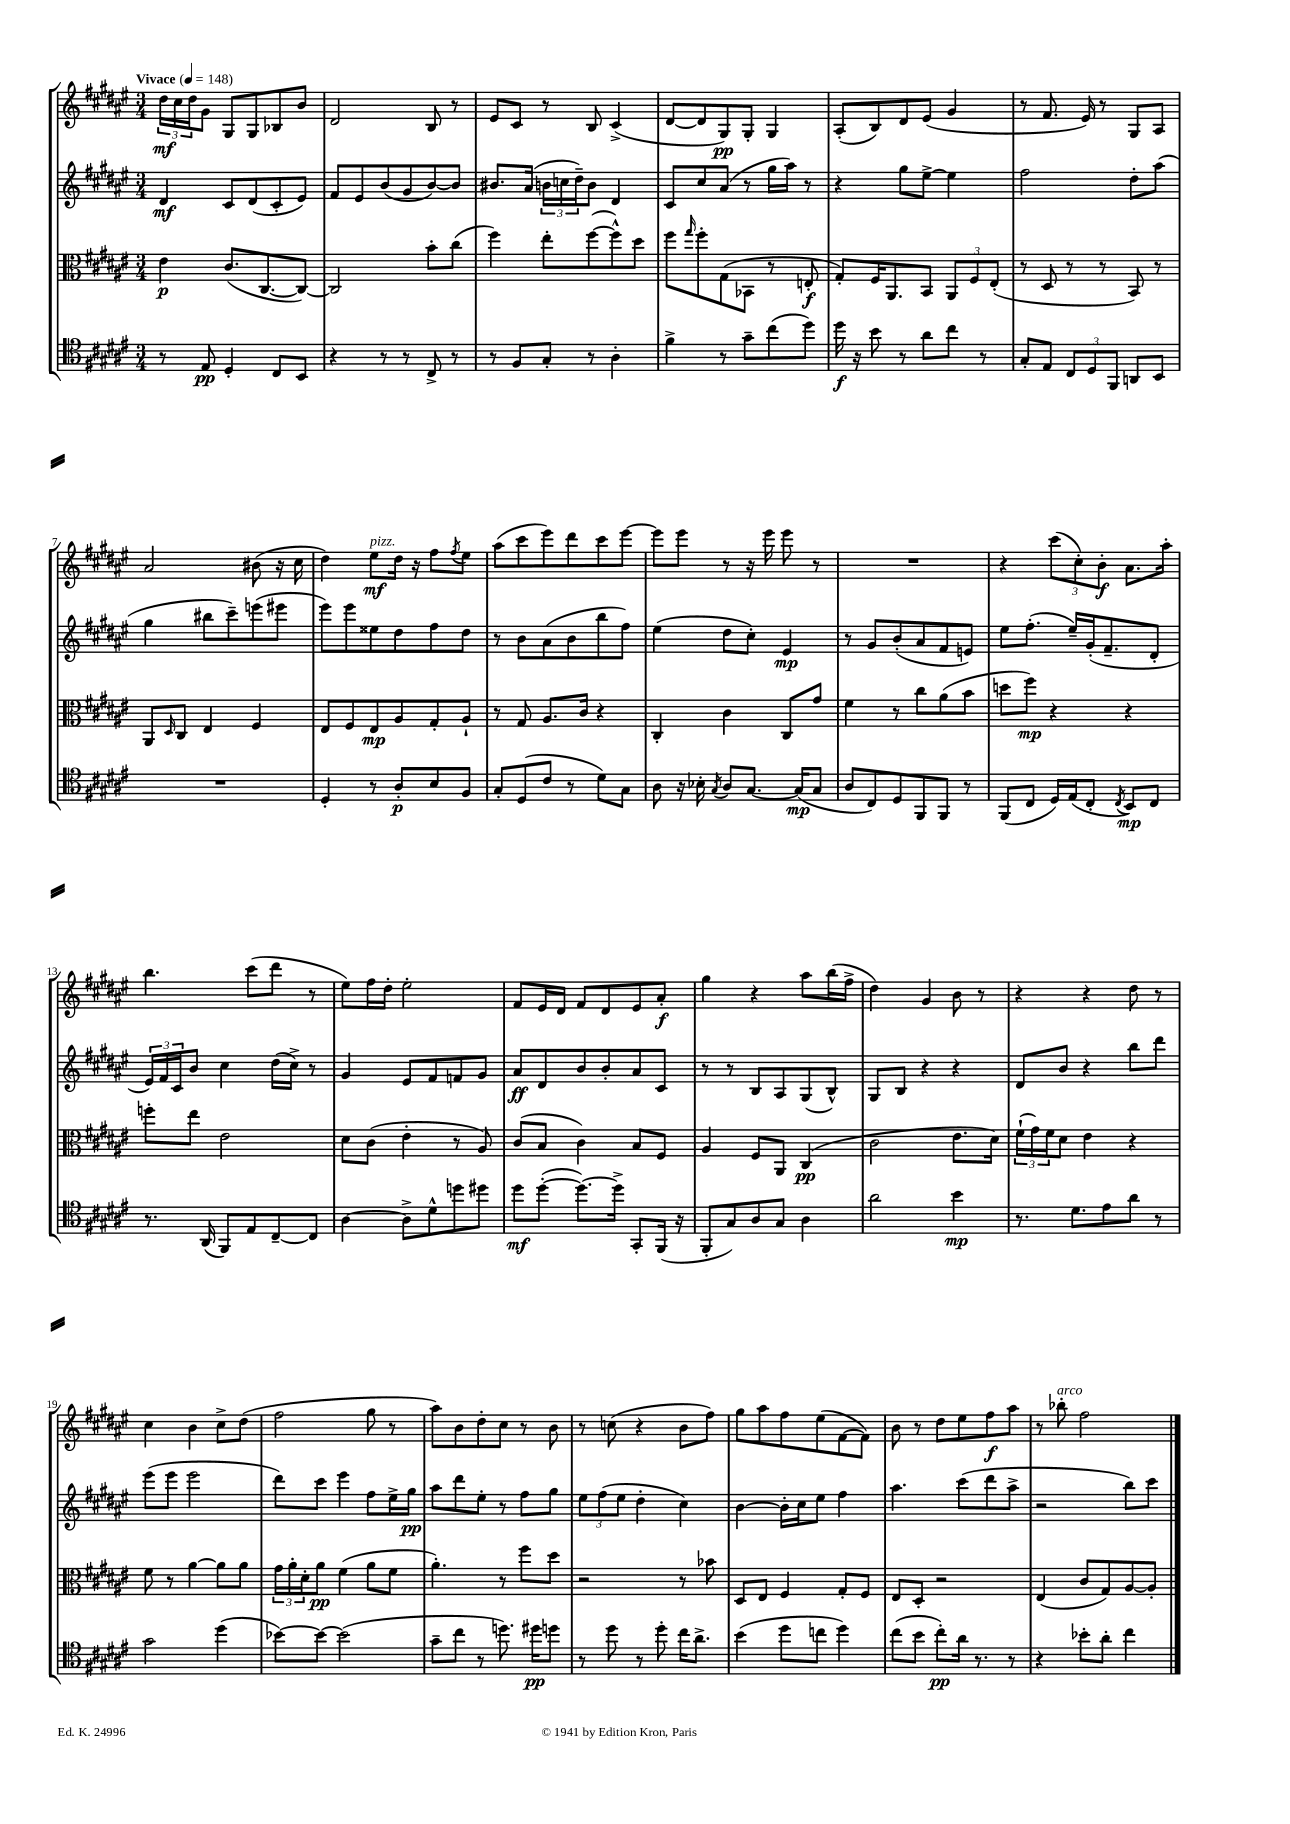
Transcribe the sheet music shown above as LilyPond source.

<<
\new StaffGroup <<
\new Staff = "s0" {
    \clef treble \key fis \major \numericTimeSignature \time 3/4 \tempo "Vivace" 4 = 148
    \tuplet 3/2 { dis''16\mf cis''16 dis''16 } gis'8 gis8 gis8 bes8 b'8 |
    dis'2 b8 r8 |
    eis'8 cis'8 r8 b8 cis'4->( |
    dis'8~ dis'8 gis8\pp) gis8-. gis4 |
    ais8-.( b8) dis'8 eis'8( gis'4 |
    r8 fis'8. eis'16) r8 gis8 ais8 |
    ais'2 bis'8( r16 cis''16 |
    dis''4) eis''8\mf^\markup { \italic "pizz." } dis''16 r16 fis''8 \acciaccatura { fis''8 } eis''8 |
    ais''8( cis'''8 eis'''8) dis'''8 cis'''8 eis'''8~ |
    eis'''8 eis'''8 r8 r16 eis'''16 eis'''8 r8 |
    R2. |
    r4 \tuplet 3/2 { cis'''8( cis''8-.) b'8-.\f } ais'8. ais''16-. |
    b''4. cis'''8( dis'''8 r8 |
    eis''8) fis''16 dis''16-. eis''2-. |
    fis'8 eis'16 dis'16 fis'8 dis'8 eis'8 ais'8-.\f |
    gis''4 r4 ais''8 b''16( fis''16-> |
    dis''4) gis'4 b'8 r8 |
    r4 r4 dis''8 r8 |
    cis''4 b'4 cis''8-> dis''8( |
    fis''2 gis''8 r8 |
    ais''8) b'8 dis''8-. cis''8 r8 b'8 |
    r8 c''8( r4 b'8 fis''8) |
    gis''8 ais''8 fis''8 eis''8( fis'8~ fis'8) |
    b'8 r8 dis''8 eis''8 fis''8\f ais''8 |
    r8 bes''8-.^\markup { \italic "arco" } fis''2 \bar "|." |
}
\new Staff = "s1" {
    \clef treble \key fis \major \numericTimeSignature \time 3/4
    dis'4\mf cis'8 dis'8( cis'8-. eis'8) |
    fis'8 eis'8 b'8( gis'8 b'8~) b'8 |
    bis'8. ais'16( \tuplet 3/2 { b'16 c''16 dis''16--) } b'8 dis'4 |
    cis'8 cis''8 ais'8( r8 gis''16 ais''16) r8 |
    r4 gis''8 eis''8~-> eis''4 |
    fis''2 dis''8-. ais''8( |
    gis''4 bis''8 cis'''8--) e'''8( eis'''8 |
    eis'''8) eis'''8 eisis''8 dis''8 fis''8 dis''8 |
    r8 b'8 ais'8( b'8 b''8 fis''8) |
    eis''4( dis''8 cis''8-.) eis'4\mp |
    r8 gis'8 b'8-.( ais'8 fis'8 e'8) |
    eis''8 fis''8.-.( eis''16--) gis'16-.( fis'8.-- dis'8-. |
    \tuplet 3/2 { eis'16) fis'16 cis'16 } b'8 cis''4 dis''16( cis''16->) r8 |
    gis'4 eis'8 fis'8 f'8 gis'8 |
    ais'8\ff dis'8 b'8 b'8-. ais'8 cis'8 |
    r8 r8 b8 ais8 gis8( b8-^) |
    gis8 b8 r4 r4 |
    dis'8 b'8 r4 b''8 dis'''8 |
    eis'''8( eis'''8 eis'''2 |
    dis'''8) cis'''8 eis'''4 fis''8 eis''16-> gis''16\pp |
    ais''8 dis'''8 eis''8-. r8 fis''8 gis''8 |
    \tuplet 3/2 { eis''8 fis''8( eis''8 } dis''4-. cis''4) |
    b'4~ b'16-. cis''16 eis''8 fis''4 |
    ais''4. cis'''8( dis'''8 ais''8-> |
    r2 b''8) cis'''8 \bar "|." |
}
\new Staff = "s2" {
    \clef alto \key fis \major \numericTimeSignature \time 3/4
    eis'4\p cis'8.( cis8.~ cis8~) |
    cis2 b'8-. cis''8( |
    fis''4) eis''8-. fis''8~( fis''8-^) dis''8 |
    fis''8 \grace { gis''16 } fis''8-. gis8( bes,8 r8 e8-.\f |
    gis8-.) fis16 ais,8. b,8 \tuplet 3/2 { ais,8 fis8 eis8-.( } |
    r8 dis8 r8 r8 b,8) r8 |
    ais,8 \grace { dis16 } cis8 eis4 fis4 |
    eis8 fis8 eis8\mp ais8 gis8-. ais8-! |
    r8 gis8 ais8. cis'16 r4 |
    cis4-. cis'4 cis8 gis'8 |
    fis'4 r8 cis''8 ais'8( b'8 |
    d''8 fis''8\mp) r4 r4 |
    f''8-. eis''8 eis'2 |
    dis'8 cis'8( eis'4-. r8 ais8) |
    cis'8( b8 cis'4) b8 fis8 |
    ais4 fis8 ais,8 cis4\pp( |
    cis'2 eis'8. dis'16) |
    \tuplet 3/2 { fis'16-!( gis'16) fis'16 } dis'8 eis'4 r4 |
    fis'8 r8 ais'4~ ais'8 ais'8 |
    \tuplet 3/2 { gis'16 ais'16-. dis'16-. } ais'8\pp fis'4( ais'8 fis'8 |
    ais'4.-.) r8 fis''8 dis''8 |
    r2 r8 bes'8 |
    dis8 eis8 fis4 gis8-. fis8 |
    eis8 dis8-. r2 |
    eis4( cis'8 gis8) ais8~ ais8-. \bar "|." |
}
\new Staff = "s3" {
    \clef tenor \key fis \major \numericTimeSignature \time 3/4
    r8 eis8\pp dis4-. cis8 b,8 |
    r4 r8 r8 cis8-> r8 |
    r8 fis8 gis8-. r8 ais4-. |
    fis'4-> r8 gis'8-- cis''8( dis''8) |
    dis''16\f r16 b'8 r8 ais'8 cis''8 r8 |
    gis8-. eis8 \tuplet 3/2 { cis8 dis8 fis,8 } a,8 b,8 |
    R2. |
    dis4-. r8 ais8-.\p b8 fis8 |
    gis8-. dis8( cis'8 r8 dis'8) gis8 |
    ais8 r16 bes16-. \acciaccatura { gis8 } ais8 gis8.~ gis16\mp( gis8 |
    ais8 cis8) dis8 fis,8 fis,8 r8 |
    fis,8( cis8 dis16) eis16( cis8-. \acciaccatura { cis8 } b,8\mp) cis8 |
    r8. ais,16( fis,8) eis8 cis8~-- cis8 |
    ais4~ ais8-> dis'8-^ d''8 dis''8 |
    dis''8\mf dis''8~-.( dis''8.~) dis''16-> gis,8-. fis,16( r16 |
    fis,8-. gis8) ais8 gis8 ais4 |
    ais'2 b'4\mp |
    r8. dis'8. eis'8 ais'8 r8 |
    gis'2 dis''4( |
    bes'8~) bes'8~ bes'2( |
    gis'8-- cis''8 r8 d''8.) dis''16\pp d''8 |
    r8 dis''8 r8 dis''8-. cis''16 ais'8.-> |
    b'4( dis''8 c''8 dis''4) |
    cis''8( b'8 cis''8-.\pp) ais'16 r8. r8 |
    r4 bes'8-. ais'8-. cis''4 \bar "|." |
}
>>
>>
